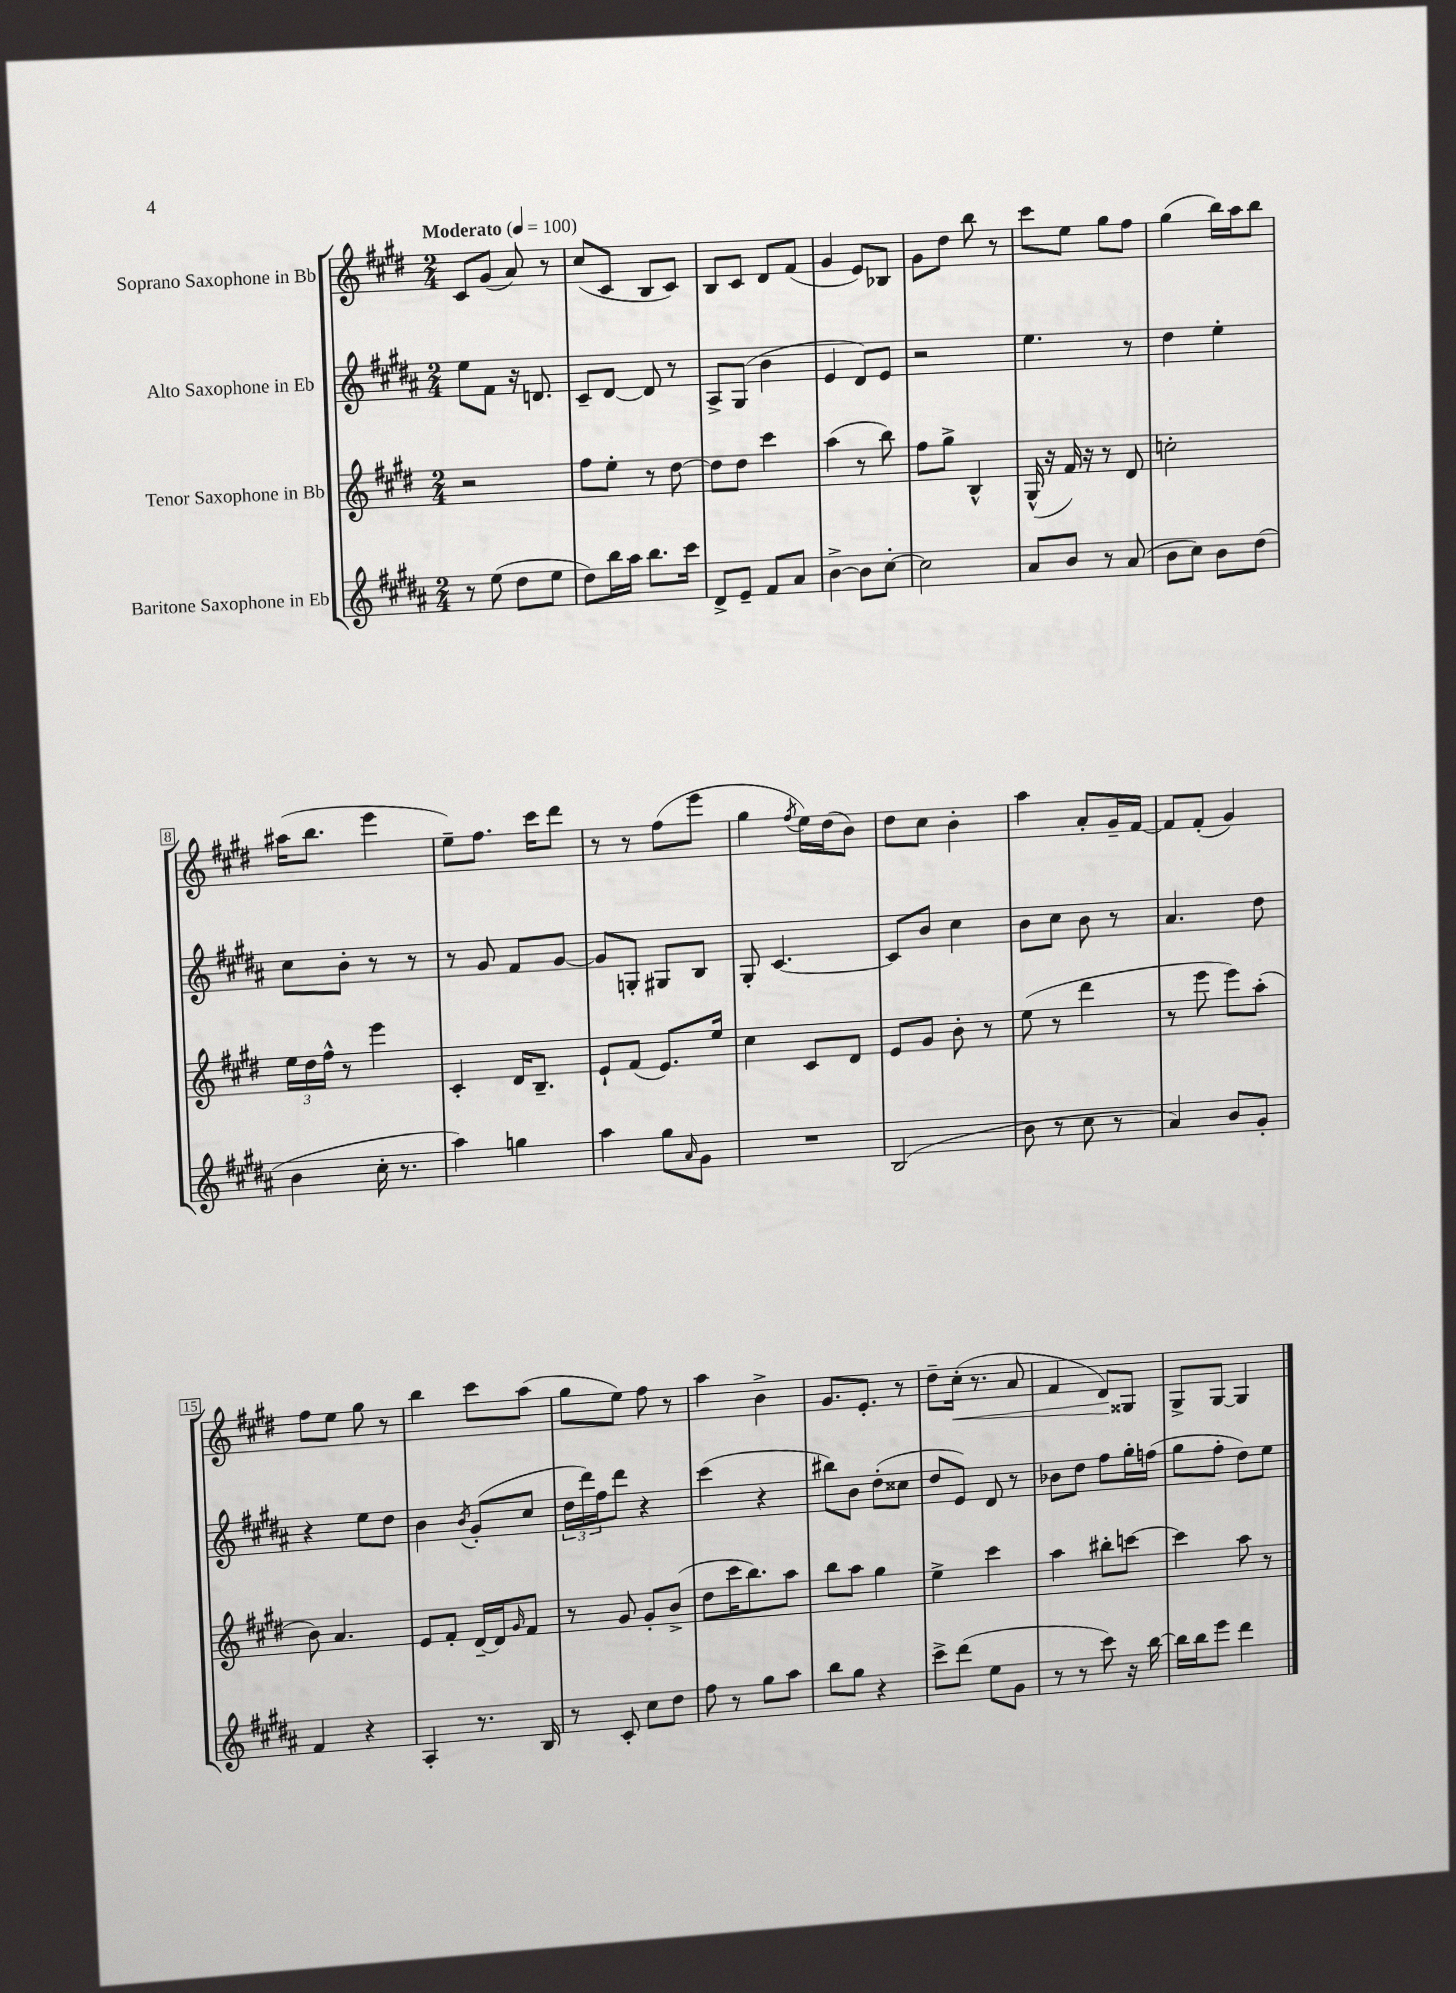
<<
\new StaffGroup <<
\new Staff = "s0" \with { instrumentName = "Soprano Saxophone in Bb" } {
    \clef treble \key e \major \numericTimeSignature \time 2/4 \tempo "Moderato" 4 = 100
    cis'8 gis'8( a'8) r8 |
    cis''8( cis'8 b8 cis'8) |
    b8 cis'8 dis'8 fis'8( |
    gis'4 e'8) bes8 |
    gis'8 dis''8 b''8 r8 |
    cis'''8 e''8 gis''8 fis''8 |
    gis''4( b''16) a''16 b''8 |
    ais''16( b''8. e'''4 |
    e''8--) fis''8. cis'''16 dis'''8 |
    r8 r8 fis''8( e'''8 |
    gis''4 \acciaccatura { fis''8 } e''16) dis''16( b'8) |
    dis''8 cis''8 b'4-. |
    a''4 a'8-. gis'16-- fis'16~ |
    fis'8 fis'8-.( gis'4) |
    fis''8 e''8 gis''8 r8 |
    b''4 cis'''8 a''8( |
    gis''8 e''8) fis''8 r8 |
    a''4 b'4-> |
    gis'8. e'8.-. r8 |
    dis''8-- cis''16-.\<( r8. a'8 |
    fis'4 dis'8\!) gisis8 |
    gis8-> gis8~ gis4 \bar "|." |
}
\new Staff = "s1" \with { instrumentName = "Alto Saxophone in Eb" } {
    \clef treble \key b \major \numericTimeSignature \time 2/4
    e''8 fis'8 r16 d'8. |
    cis'8-- dis'8~ dis'8 r8 |
    ais8-> gis8( b'4 |
    e'4 dis'8) e'8 |
    r2 |
    e''4. r8 |
    dis''4 e''4-. |
    cis''8 b'8-. r8 r8 |
    r8 gis'8 fis'8 gis'8~ |
    gis'8 g8-. gis8 b8 |
    gis8-. cis'4.~ |
    cis'8 b'8 cis''4 |
    b'8 cis''8 b'8 r8 |
    ais'4. dis''8 |
    r4 e''8 dis''8 |
    b'4 \acciaccatura { b'8 } gis'8-.( cis''8 |
    \tuplet 3/2 { dis''16 dis'''16) fis''16 } dis'''8 r4 |
    cis'''4( r4 |
    bis''8) b'8 dis''8-.( cisis''8 |
    dis''8 e'8) dis'8 r8 |
    bes'8 dis''8 fis''8 gis''16-. f''16( |
    gis''8 fis''8-. dis''8) e''8 \bar "|." |
}
\new Staff = "s2" \with { instrumentName = "Tenor Saxophone in Bb" } {
    \clef treble \key e \major \numericTimeSignature \time 2/4
    r2 |
    fis''8 e''8-. r8 dis''8~ |
    dis''8 dis''8 cis'''4 |
    a''4( r8 b''8) |
    fis''8 gis''8-> b4-^ |
    gis16-^( r16 fis'16) r16 r8 dis'8 |
    c''2-. |
    \tuplet 3/2 { e''16 dis''16 fis''16-^ } r8 e'''4 |
    cis'4-. dis'16 b8.-- |
    e'8-! fis'8( e'8.) e''16 |
    cis''4 cis'8 dis'8 |
    e'8 gis'8 b'8-. r8 |
    e''8( r8 dis'''4 |
    r8 e'''8 e'''8) a''8-.( |
    b'8) a'4. |
    e'8 fis'8-. dis'16~-- dis'16 \grace { gis'16 } fis'8 |
    r8 gis'8 gis'8-. b'8->( |
    dis''8 cis'''16 b''8.) a''8 |
    b''8 a''8 gis''4 |
    e''4-> cis'''4 |
    a''4 bis''8-. c'''8~ |
    c'''4 a''8 r8 \bar "|." |
}
\new Staff = "s3" \with { instrumentName = "Baritone Saxophone in Eb" } {
    \clef treble \key b \major \numericTimeSignature \time 2/4
    r8 e''8( dis''8 e''8 |
    dis''8) b''16 ais''16 b''8. cis'''16 |
    dis'8-> e'8-- fis'8 ais'8 |
    b'4~-> b'8 cis''8~-. |
    cis''2 |
    ais'8 b'8 r8 ais'8( |
    b'8 cis''8) b'8 dis''8( |
    b'4 cis''16-. r8. |
    ais''4) g''4 |
    ais''4 gis''8 \grace { ais'16 } gis'8 |
    R2 |
    b2( |
    b'8 r8 cis''8 r8 |
    ais'4) b'8 gis'8-. |
    fis'4 r4 |
    ais4-. r8. b16 |
    r8 cis'8-. cis''8 dis''8 |
    fis''8 r8 gis''8 ais''8 |
    b''8 gis''8 r4 |
    cis'''8-> dis'''8( e''8 gis'8 |
    r8 r8 cis'''8) r16 b''16~ |
    b''16 b''16 e'''8 dis'''4 \bar "|." |
}
>>
>>
\layout { \context { \Score \override BarNumber.stencil = #(make-stencil-boxer 0.1 0.3 ly:text-interface::print) } }
